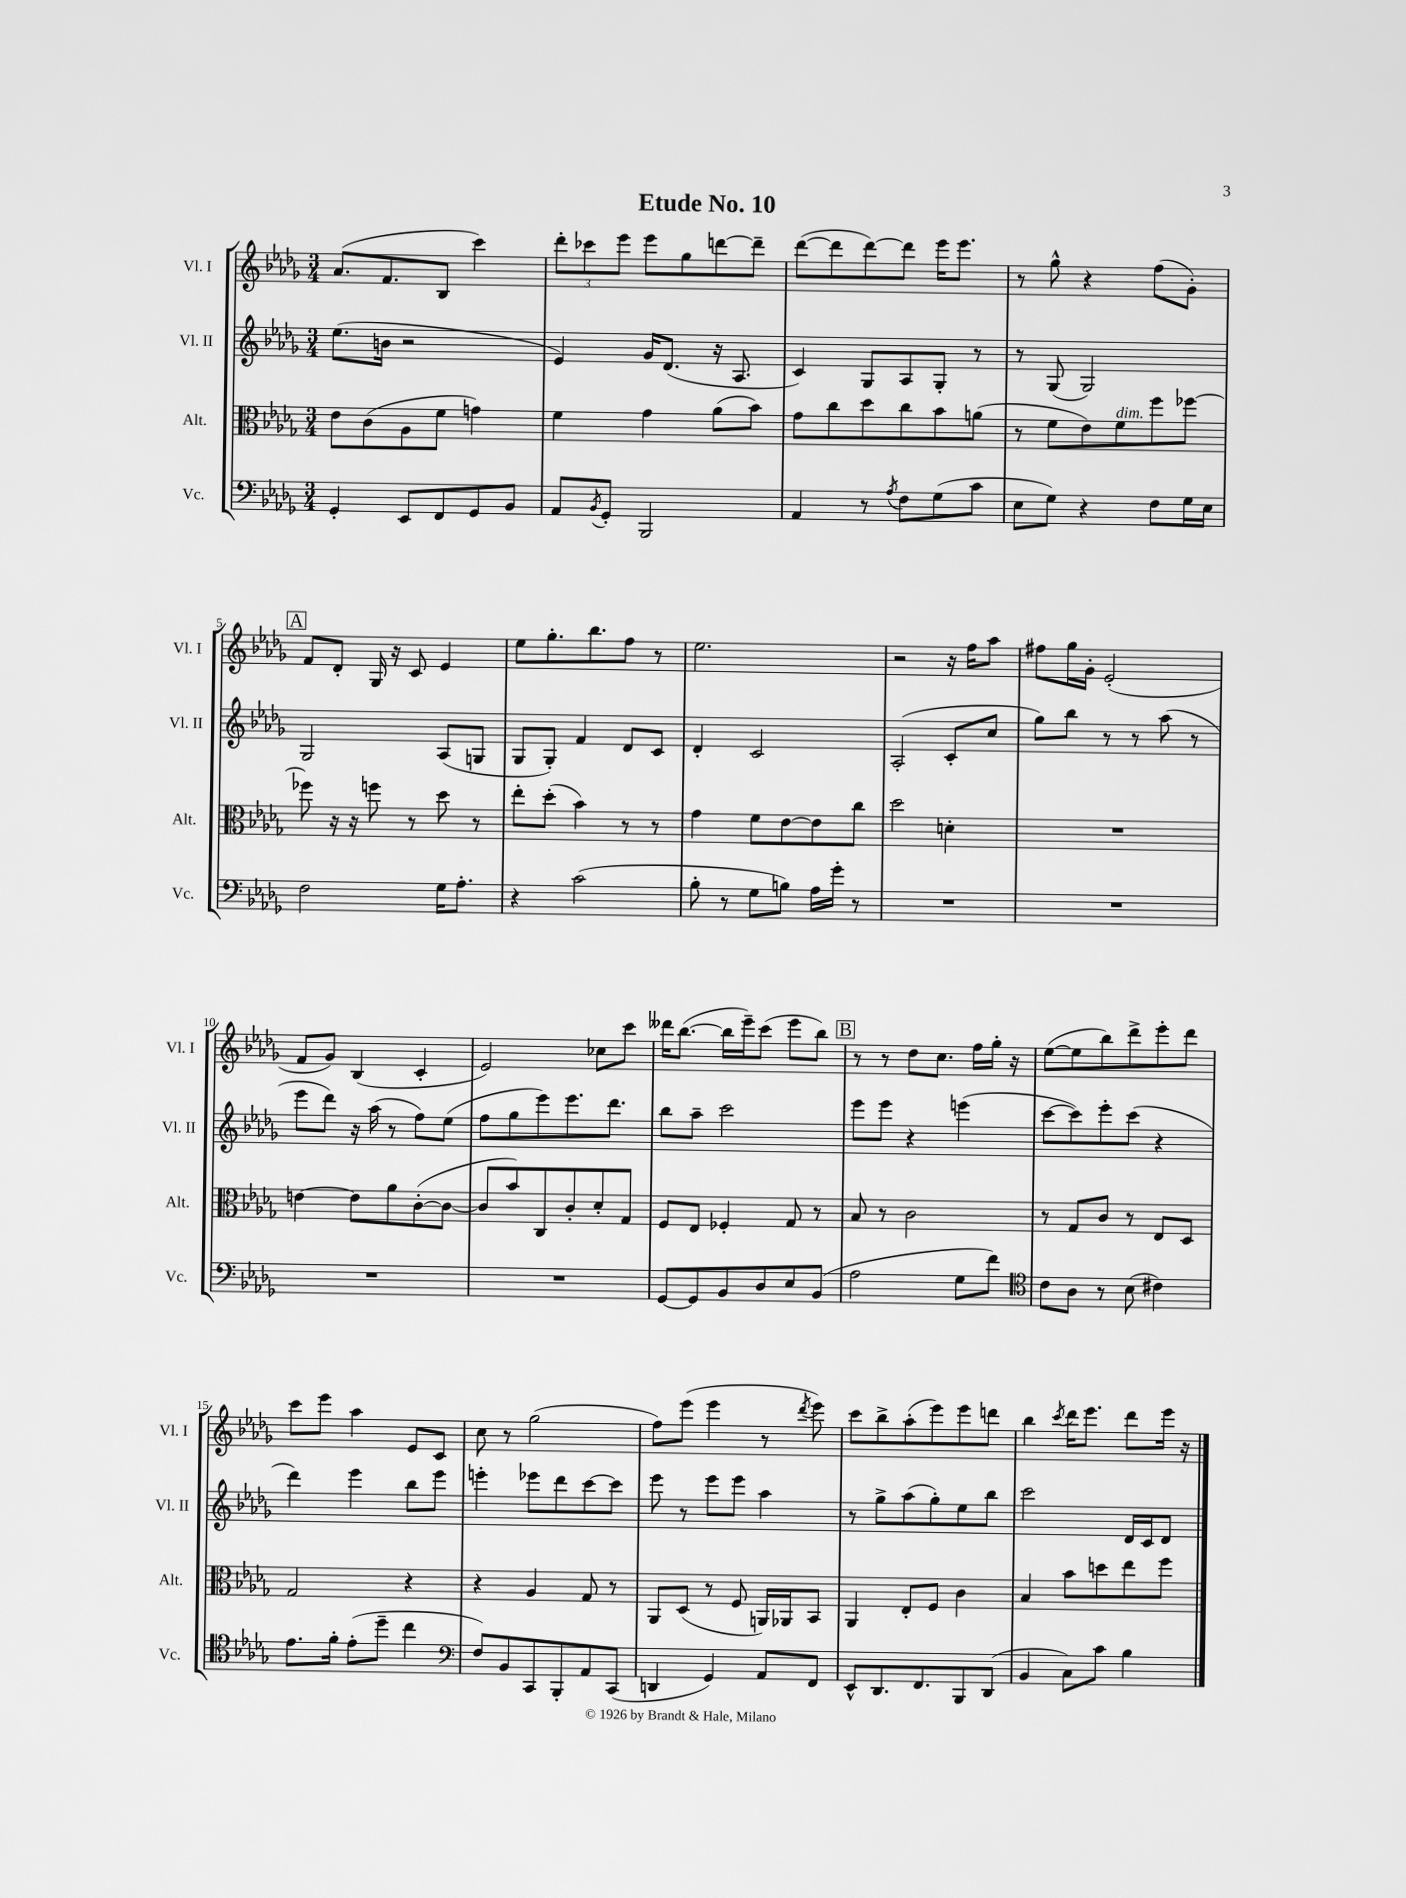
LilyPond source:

\header { title = "Etude No. 10" }
<<
\new StaffGroup <<
\new Staff = "s0" \with { instrumentName = "Vl. I" shortInstrumentName = "Vl. I" } {
    \clef treble \key des \major \numericTimeSignature \time 3/4
    aes'8.( f'8. bes8 c'''4) |
    \tuplet 3/2 { des'''8-. ces'''8 ees'''8 } ees'''8 ges''8 d'''8~ d'''8-- |
    des'''8~( des'''8 des'''8~) des'''8 ees'''16 ees'''8. |
    r8 ges''8-^ r4 f''8( ges'8-.) |
    \mark \markup { \box "A" } f'8 des'8-. ges16 r16 c'8 ees'4 |
    ees''8 ges''8.-. bes''8. f''8 r8 |
    ees''2. |
    r2 r16 f''16 aes''8 |
    fis''8 ges''16 ges'16-. ees'2-.( |
    f'8 ges'8) bes4( c'4-. |
    ees'2) ces''8 c'''8 |
    deses'''16 bes''8.~( bes''16 ees'''16--) c'''8( ees'''8 bes''8) |
    \mark \markup { \box "B" } r8 r8 des''8 c''8. f''16 ges''16-. r16 |
    ees''8~( ees''8 bes''8) des'''8-> ees'''8-. des'''8 |
    c'''8 ees'''8 aes''4 ees'8 c'8 |
    c''8 r8 ges''2( |
    f''8) ees'''8( ees'''4 r8 \acciaccatura { des'''8 } ees'''8) |
    c'''8 bes''8-> aes''8-.( ees'''8) ees'''8 d'''8 |
    bes''4 \acciaccatura { c'''8 } des'''16 ees'''8. des'''8 ees'''16 r16 \bar "|." |
}
\new Staff = "s1" \with { instrumentName = "Vl. II" shortInstrumentName = "Vl. II" } {
    \clef treble \key des \major \numericTimeSignature \time 3/4
    ees''8.( b'16 r2 |
    ees'4) ges'16 des'8.( r16 aes8. |
    c'4) ges8 aes8 ges8-. r8 |
    r8 ges8( ges2) |
    \mark \markup { \box "A" } ges2 aes8( g8 |
    ges8 ges8-.) f'4 des'8 c'8 |
    des'4-. c'2 |
    aes2-.( c'8-. c''8 |
    ges''8) bes''8 r8 r8 aes''8( r8 |
    ees'''8 des'''8) r16 aes''16( r8 f''8) ees''8( |
    f''8 ges''8 ees'''8) ees'''8. des'''8. |
    bes''8 aes''8-- c'''2 |
    \mark \markup { \box "B" } ees'''8 ees'''8 r4 e'''4( |
    c'''8~ c'''8) ees'''8-. c'''8( r4 |
    des'''4) ees'''4 bes''8 ees'''8 |
    e'''4-. ees'''8 des'''8 c'''8~ c'''8 |
    ees'''8 r8 ees'''8 ees'''8 aes''4 |
    r8 ges''8-> aes''8( ges''8-.) ees''8 bes''8 |
    c'''2 des'16 c'16 des'8 \bar "|." |
}
\new Staff = "s2" \with { instrumentName = "Alt." shortInstrumentName = "Alt." } {
    \clef alto \key des \major \numericTimeSignature \time 3/4
    ees'8 c'8( aes8 f'8 g'4) |
    f'4 ges'4 aes'8( bes'8) |
    ges'8 c''8 des''8 c''8 bes'8 a'8( |
    r8 f'8 ees'8) f'8^\markup { \italic "dim." } f''8 fes''8~ |
    \mark \markup { \box "A" } fes''8 r16 r16 f''8 r8 des''8 r8 |
    ees''8-. des''8-.( bes'4) r8 r8 |
    ges'4 f'8 ees'8~ ees'8 c''8 |
    des''2 d'4-. |
    R2. |
    e'4~ e'8 aes'8 c'8~-.( c'8~ |
    c'8 bes'8) c8 c'8-. des'8-. ges8 |
    f8 ees8 fes4-. ges8 r8 |
    \mark \markup { \box "B" } bes8 r8 c'2 |
    r8 ges8 c'8 r8 ees8 des8 |
    ges2 r4 |
    r4 aes4 ges8 r8 |
    aes,8 des8( r8 f8 a,16) aes,16 bes,8 |
    aes,4 ees8-. f8 c'4 |
    bes4 bes'8 d''8 ees''8 f''8 \bar "|." |
}
\new Staff = "s3" \with { instrumentName = "Vc." shortInstrumentName = "Vc." } {
    \clef bass \key des \major \numericTimeSignature \time 3/4
    ges,4-. ees,8 f,8 ges,8 bes,8 |
    aes,8 \acciaccatura { bes,8 } ges,8-. bes,,2 |
    aes,4 r8 \acciaccatura { aes8 } f8 ges8( c'8 |
    ees8 ges8) r4 f8 ges16 ees16 |
    \mark \markup { \box "A" } f2 ges16 aes8.-. |
    r4 c'2( |
    bes8-. r8 ges8 b8) aes16 ges'16-. r8 |
    R2. |
    R2. |
    R2. |
    R2. |
    ges,8~ ges,8 bes,8 des8 ees8 bes,8( |
    \mark \markup { \box "B" } aes2 ges8 f'8) |
    \clef tenor c'8 aes8 r8 bes8( cis'4) |
    ees'8. f'16-. ees'8-.( des''8-- c''4 |
    \clef bass f8) bes,8 c,8 bes,,8-. aes,8 c,8( |
    d,4 ges,4) aes,8 f,8 |
    ees,8-^ des,8. f,8. bes,,8 des,8( |
    bes,4 c8) c'8 bes4 \bar "|." |
}
>>
>>
